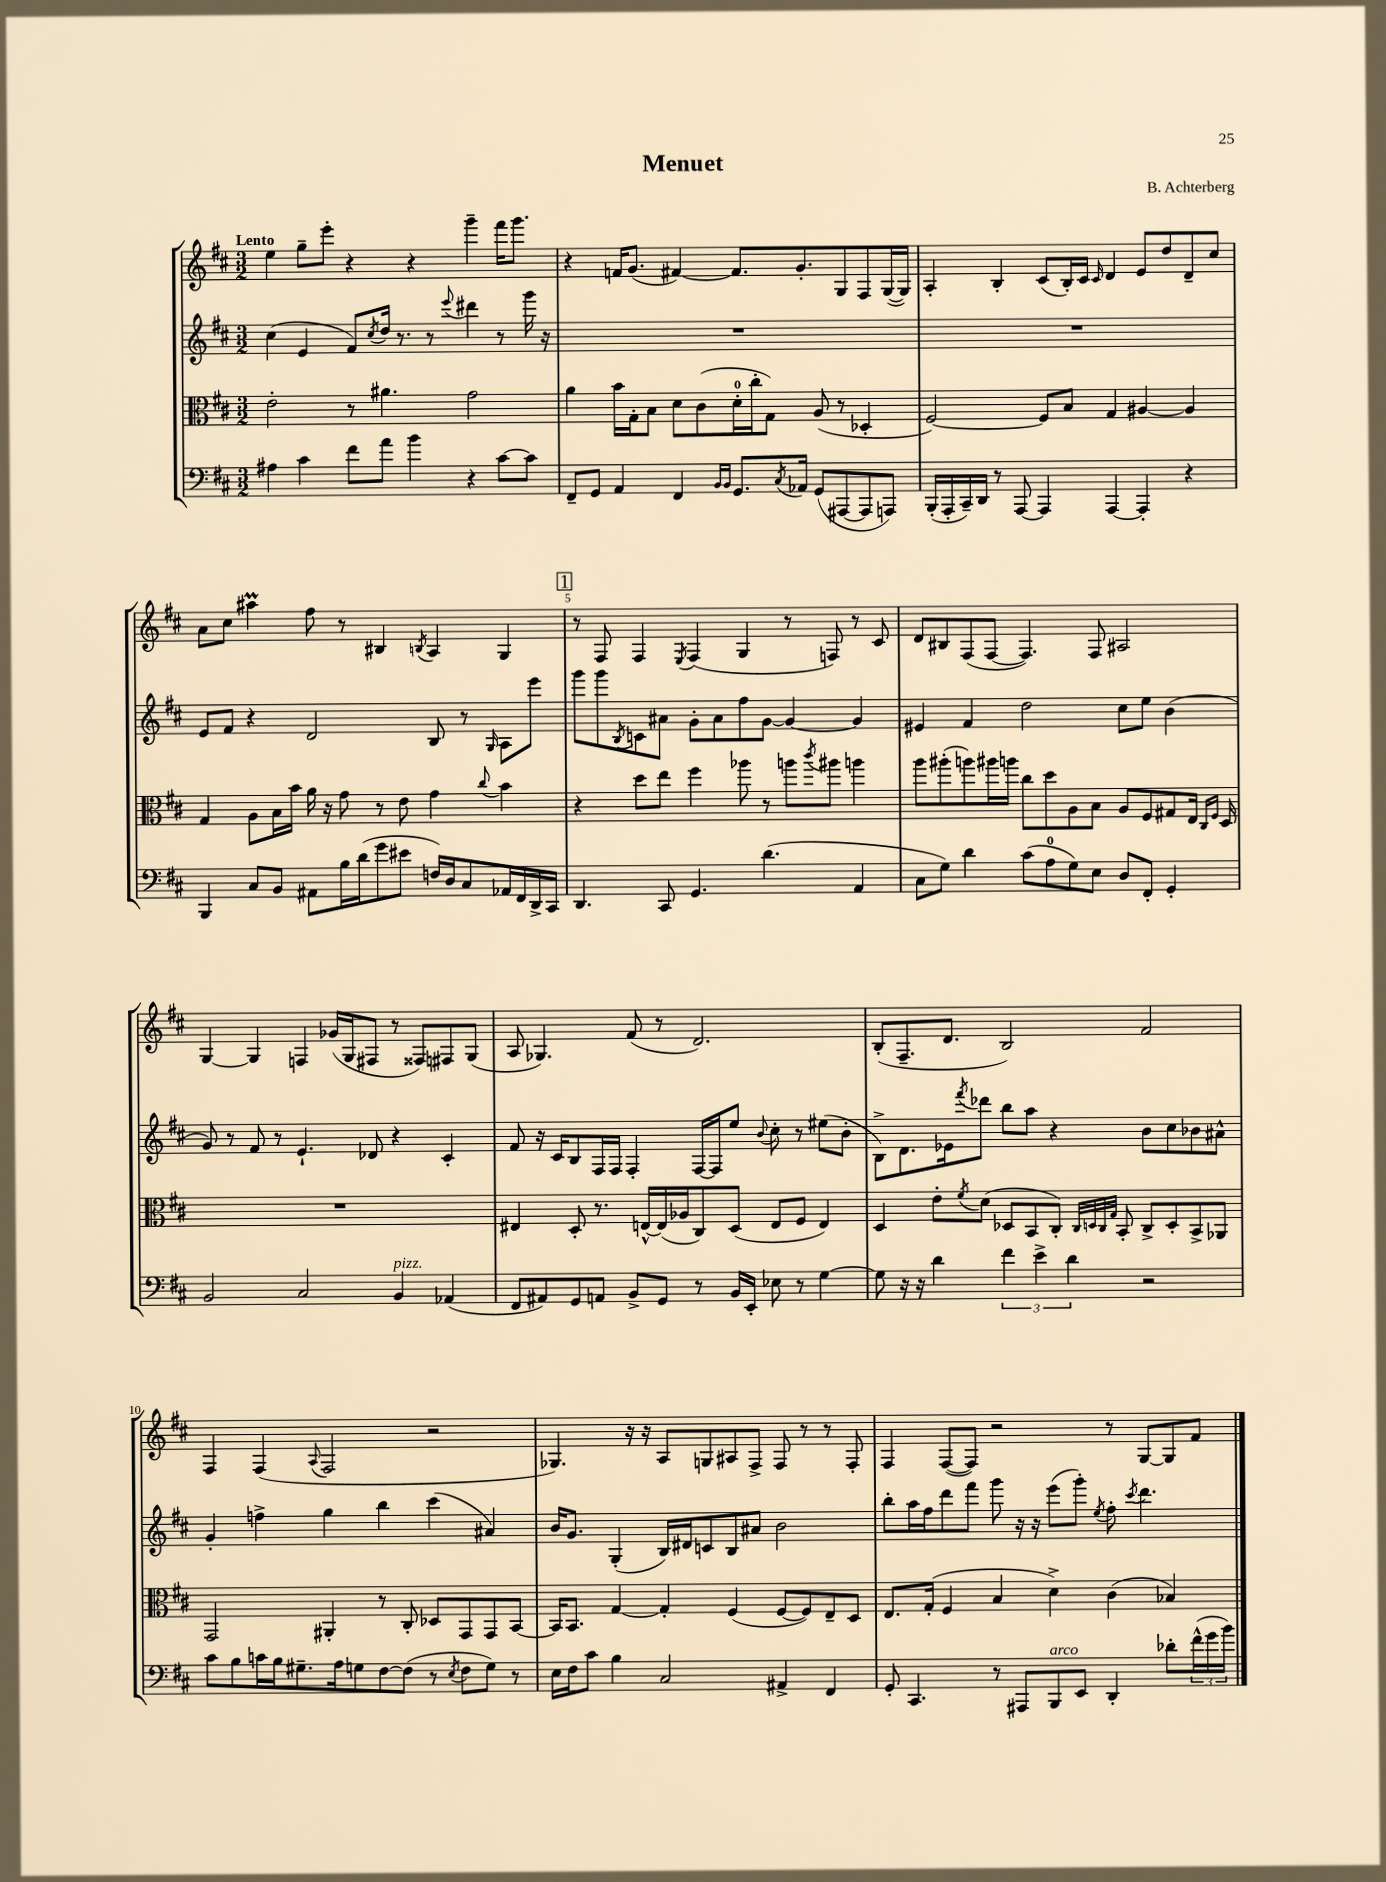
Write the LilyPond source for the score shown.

\header { title = "Menuet" composer = "B. Achterberg" }
<<
\new StaffGroup <<
\new Staff = "s0" {
    \clef treble \key d \major \numericTimeSignature \time 3/2 \tempo "Lento"
    e''4 g''8-- e'''8-. r4 r4 g'''4-- fis'''16 g'''8. |
    r4 f'16 g'8.( fis'4~) fis'8. g'8.-. g8 fis8 g16~( g16) |
    a4-. b4-. cis'8( b16-.) cis'16 \grace { cis'16 } d'4 e'8 d''8 d'8-- cis''8 |
    a'8 cis''8 ais''4\prall fis''8 r8 bis4 \acciaccatura { b8 } a4 g4 |
    \mark \markup { \box "1" } r8 fis8 fis4 \acciaccatura { e8 } fis4( g4 r8 f8) r8 cis'8 |
    d'8 bis8 fis8( fis8~ fis4.) fis8 ais2 |
    g4~ g4 f4 ges'16( g16 fis8 r8 fisis8) fis8 g8( |
    a8 ges4.) fis'8( r8 d'2.) |
    b8-.( fis8.-- d'8. b2) fis'2 |
    fis4 fis4( \appoggiatura { a8 } fis2 r2 |
    ges4.) r16 r16 a8 g8 ais8 fis8-> fis8 r8 r8 fis8-. |
    fis4 fis8~( fis8) r2 r8 g8~ g8 fis'8 \bar "|." |
}
\new Staff = "s1" {
    \clef treble \key d \major \numericTimeSignature \time 3/2
    cis''4( e'4 fis'8) \acciaccatura { cis''8 } d''16 r8. r8 \appoggiatura { e'''8 } dis'''4 r8 g'''16 r16 |
    R1. |
    R1. |
    e'8 fis'8 r4 d'2 b8 r8 \grace { g16 } a8 e'''8 |
    \mark \markup { \box "1" } g'''8 g'''8 \acciaccatura { b8 } c'8 ais'8 g'8-. ais'8 fis''8 g'8~ g'4~ g'4 |
    eis'4 fis'4 d''2 cis''8 e''8 b'4( |
    g'8) r8 fis'8 r8 e'4.-! des'8 r4 cis'4-. |
    fis'8 r16 cis'16 b8 fis16 fis16 fis4-. fis16~ fis16 e''8 \appoggiatura { b'8 } cis''8-. r8 eis''8( b'8-. |
    b8->) d'8. ees'16 \acciaccatura { fis'''8 } des'''8 b''8 a''8 r4 b'8 cis''8 bes'8 ais'8-^ |
    g'4-. f''4-> g''4 b''4 cis'''4( ais'4) |
    b'16 g'8. g4-.( b16) dis'16 c'8 b8 ais'8 b'2 |
    b''8-. a''16 fis''16 d'''8 fis'''8 g'''8 r16 r16 e'''8( g'''8-.) \acciaccatura { e''8 } fis''8-. \acciaccatura { cis'''8 } d'''4. \bar "|." |
}
\new Staff = "s2" {
    \clef alto \key d \major \numericTimeSignature \time 3/2
    e'2-. r8 ais'4. g'2 |
    a'4 b'16 g16-. b8 d'8 cis'8( d'16-0-. cis''16-. g8) a8( r8 des4-. |
    fis2~) fis8 b8 g4 ais4~ ais4 |
    g4 a8 b16 b'16 a'16 r16 g'8 r8 e'8 g'4 \appoggiatura { cis''8 } b'4 |
    \mark \markup { \box "1" } r4 d''8 e''8 fis''4 aes''8 r8 a''8 \acciaccatura { cis'''8 } ais''8 a''4 |
    a''8 ais''8-.( a''8) ais''16 a''16 cis''8 d''8 a8 b8 a8 fis8 gis8 e16 \grace { cis16 fis16 } d16 |
    R1. |
    eis4 d8-. r8. e16~-^ e16( aes16 cis8) d8( e8 fis8 e4) |
    d4 e'8-. \acciaccatura { fis'8 } d'8( des8 b,8 cis8-.) \grace { cis32 d32 cis32 g32 } b,8-. cis8-> d8-. b,8-> aes,8 |
    g,2 ais,4-. r8 cis8-. des8 g,8 g,8 b,8~ |
    b,16 b,8. g4~ g4-. fis4( fis8~ fis8) e8-- d8 |
    e8. g16-.( fis4 b4 d'4->) cis'4( bes4) \bar "|." |
}
\new Staff = "s3" {
    \clef bass \key d \major \numericTimeSignature \time 3/2
    ais4 cis'4 fis'8 a'8 b'4 r4 cis'8~ cis'8 |
    fis,8-- g,8 a,4 fis,4 \grace { b,16 b,16 } g,8. \acciaccatura { cis8 } aes,16 g,8( ais,,8~ ais,,8 a,,8) |
    b,,16-.( a,,16-. cis,16--) d,16 r8 a,,8~ a,,4 a,,4~ a,,4-. r4 |
    b,,4 cis8 b,8 ais,8 b16 d'16( g'8 eis'8 f16) d16 cis8 aes,16 fis,16 d,16-> cis,16 |
    \mark \markup { \box "1" } d,4. cis,8 g,4. d'4.( a,4 |
    cis8 g8) d'4 cis'8( a8-0 g8) e8 d8 fis,8-. g,4-. |
    b,2 cis2 b,4^\markup { \italic "pizz." } aes,4( |
    fis,8 ais,8) g,8 a,8 b,8-> g,8 r8 b,16 e,16-. ees8 r8 g4~ |
    g8 r16 r16 d'4 \tuplet 3/2 { fis'4 e'4-> d'4 } r2 |
    cis'8 b8 c'16 b16 gis8.-- a16 g8 fis8~ fis8( r8 \acciaccatura { e8 } fis8 g8) r8 |
    e16 fis16 cis'8 b4 cis2 ais,4-> fis,4 |
    g,8-. cis,4. r8 ais,,8 b,,8^\markup { \italic "arco" } e,8 d,4-. des'8-. \tuplet 3/2 { fis'16-^( g'16 b'16) } \bar "|." |
}
>>
>>
\layout { \context { \Score \override BarNumber.break-visibility = ##(#f #t #t) barNumberVisibility = #(every-nth-bar-number-visible 5) } }
